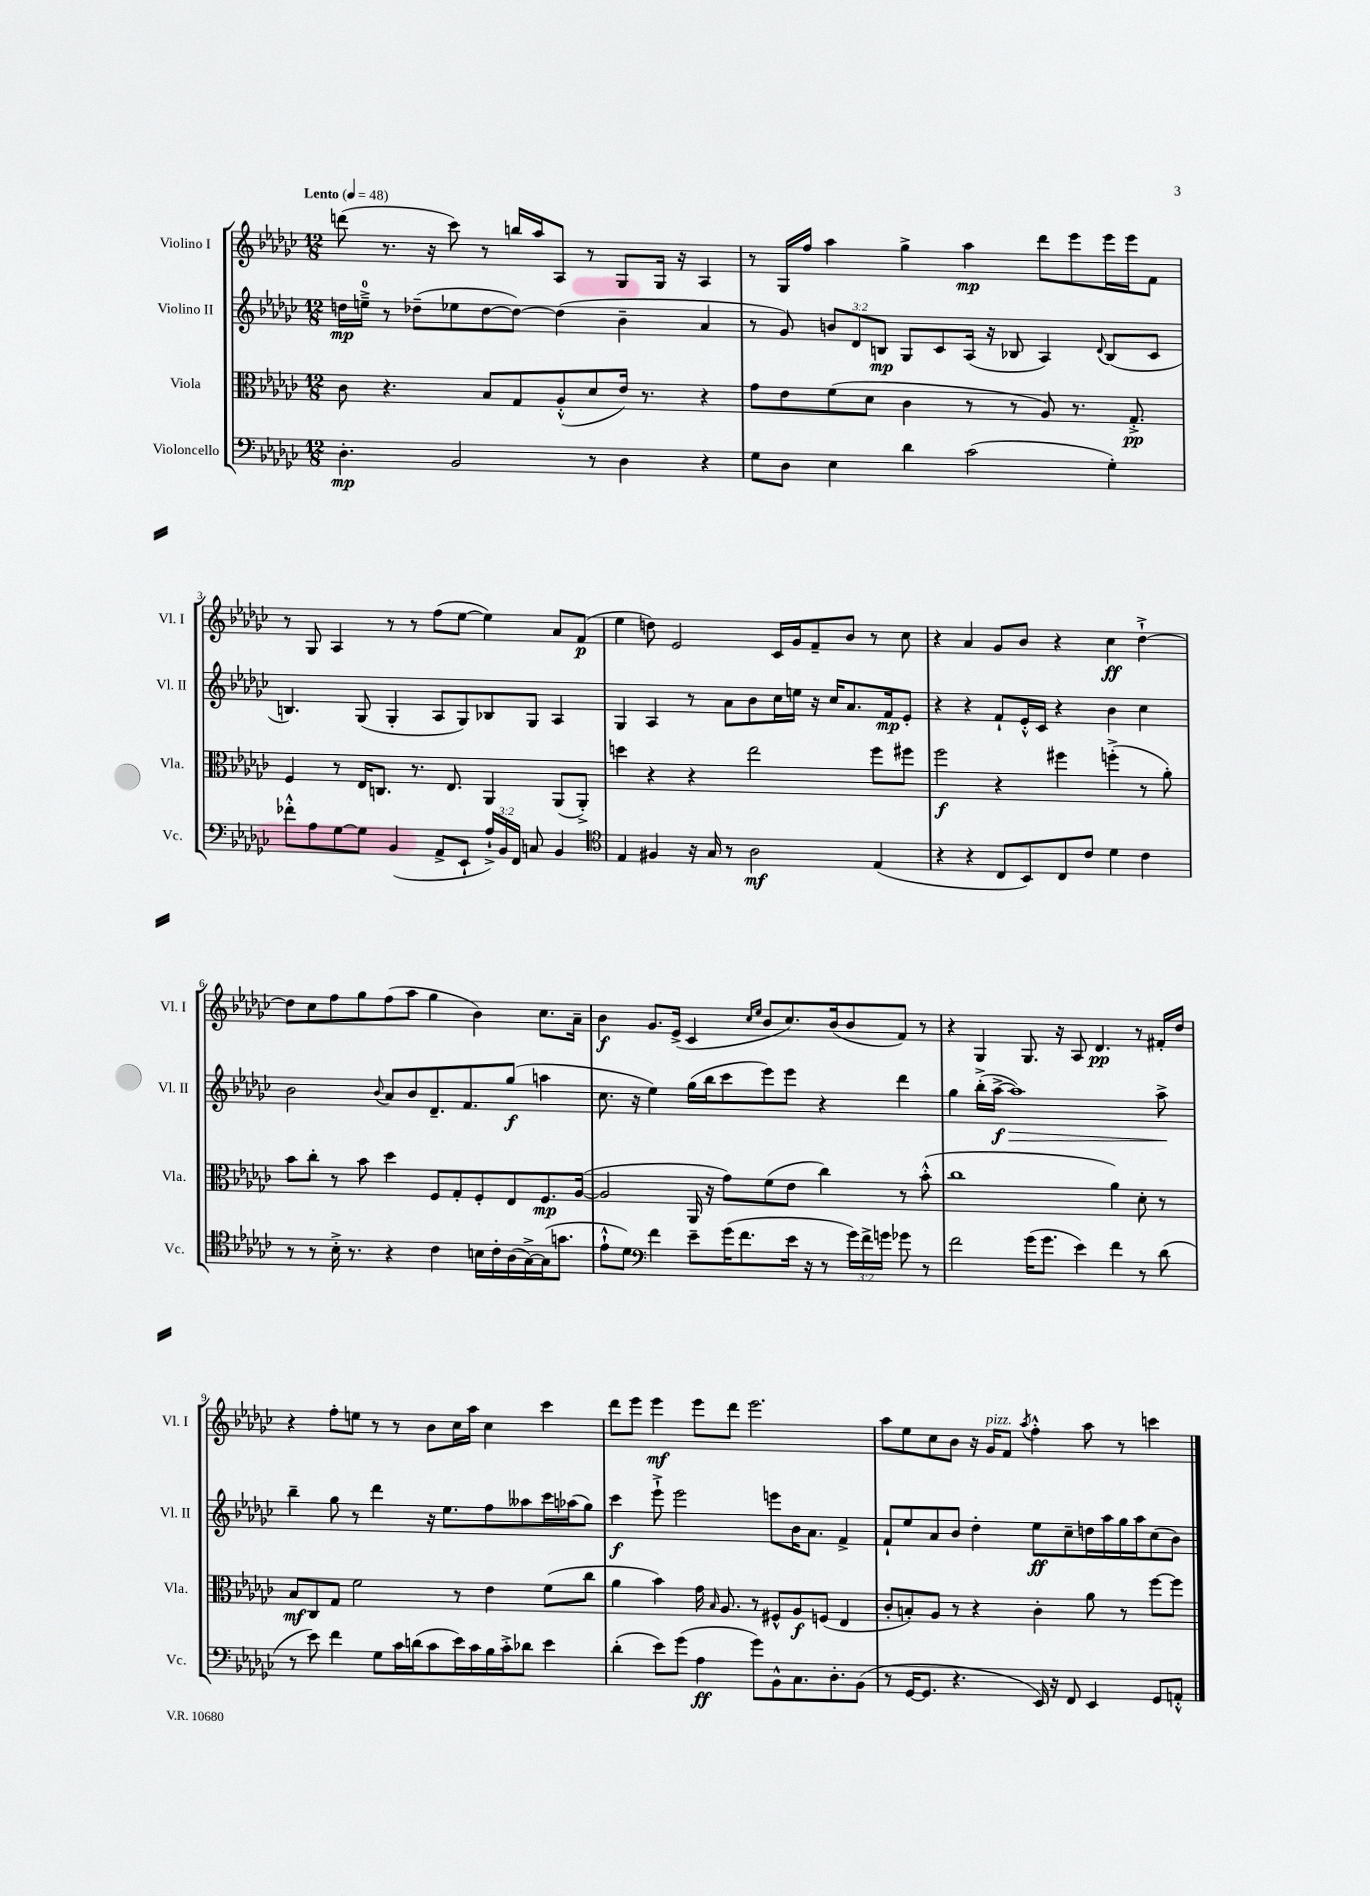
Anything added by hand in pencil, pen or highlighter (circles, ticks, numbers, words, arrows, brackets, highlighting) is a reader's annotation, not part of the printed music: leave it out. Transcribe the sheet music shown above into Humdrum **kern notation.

**kern	**kern	**kern	**kern
*staff4	*staff3	*staff2	*staff1
*clefF4	*clefC3	*clefG2	*clefG2
*k[b-e-a-d-g-c-]	*k[b-e-a-d-g-c-]	*k[b-e-a-d-g-c-]	*k[b-e-a-d-g-c-]
*M12/8	*M12/8	*M12/8	*M12/8
*MM48	*MM48	*MM48	*MM48
4.D-'\	8c-\	16dd\LL	(8ddd\
.	.	16ee~^\JJ	.
.	4.r	8r	8.r
.	.	(8dd-~\L	.
.	.	.	16r
2BB-/	.	8ee-\	8ccc-\)
.	8B-/L	[8dd-\	8r
.	8G-/	8dd-\_J)	16bb/LL
.	.	.	16aa-/J
.	(8A-'^^/	(4dd-\]	8A-/J
8r	8d-/	.	8r
4D-\	16e-/Jk)	4b-~\	8G-/L
.	8.r	.	.
.	.	.	16G-/Jk
.	.	.	16r
4r	4r	4a-/	4A-/
=	=	=	=
8G-\L	8g-\L	8r	8r
8D-\J	8e-\	8g-/)	16G-/LL
.	.	.	16ff/JJ
4E-\	(8f\	12b/L	4aa-\
.	.	12d-/	.
.	8d-\J	.	.
.	.	12B/J	.
4d-\	4c-\	8G-/L	4gg-^\
.	.	8c-/	.
(2c-\	8r	(16A-/Jk	4aa-\
.	.	16r	.
.	8r	8B-/	.
.	8A-/)	4A-/)	8ddd-\L
.	8.r	.	8eee-\
.	.	8qqd-/	.
4G-'\)	.	(8B-/L	16eee-\L
.	8.G-'^/	.	16eee-\J
.	.	8c-/J	8f\J
=	=	=	=
8f-'^^\L	4F/	4.B/)	8r
8A-\	.	.	8G-/
[8G-\	8r	.	4A-/
8G-\]J	16E-/LK	(8G-/	.
.	8.C/J	.	.
(4BB-/	.	4G-'/	8r
.	8.r	.	8r
8AA-^/L	.	8A-/L	(8ff\L
.	8.E-/	.	.
8EE-`/J	.	8G-/)	[8ee-\J
24A-`^/LL)	4AA-/	8B-/	4ee-\])
24BB-/	.	.	.
24FF/JJ	.	.	.
8C/	.	8G-/J	.
4BB-/	(8AA-/L	4A-/	8a-/L
.	8AA-'^/J)	.	(8f/J
=	=	=	=
*clefC4	*	*	*
4E-/	4dd\	4G-/	4ee-\
4F#/	4r	4A-/	8dd\)
.	.	.	2e-/
16r	4r	8r	.
16G-/	.	.	.
8r	.	8a-\L	.
2A-\	2ee-\	8b-\	.
.	.	16cc-\L	16c-/LL
.	.	16ee\JJ	16g-/J
.	.	16r	8f~/
.	.	16cc-/LK	.
.	.	8.a-/	8b-/J
(4E-/	8ff\L	.	8r
.	.	16f/k	.
.	8ff#\J	8e-'/J	8cc-\
=	=	=	=
4r	2ff\	4r	4r
4r	.	4r	4a-/
8C-/L	4r	8f`/L	8g-/L
8BB-/)	.	16e-'^^/L	8b-/J
.	.	16c-/JJ	.
8C-/	4ff#\	4r	4r
8c-/J	.	.	.
4d-\	(4ff'^\	4b-\	4cc-\
4c-\	8r	4cc-\	[4dd-`^\
.	8a-'\)	.	.
=	=	=	=
8r	8b-\L	2b-\	8dd-\]L
8r	8cc-'\J	.	8cc-\
16B-'^\	8r	.	8ff\
8.r	.	.	.
.	8b-\	.	8gg-\
.	.	8qqb-/	.
4r	4dd-\	8a-/L	(8ff\
.	.	8b-/	8aa-\J
4c-\	8F/L	8.d-~/	4gg-\
.	8G-'/	.	.
.	.	8.f/	.
16B\LL	8F'/	.	4b-\)
16c-'\	.	.	.
(16A-\	8E-/	(8gg-/J	.
[16G-^\)	.	.	.
(16G-\]J	8.F/	4aa\	8.cc-\L
8.g\J	.	.	.
.	([16A-/Jk	.	16a-~\Jk
=	=	=	=
8e-`^^\L	2A-/]	8.cc-\	4b-\
8d-\J)	.	.	.
.	.	16r	.
*clefF4	*	*	*
4f\	.	4ee-\)	8.g-/L
.	.	.	(16e-^/Jk
8e-~\L	16AA-/	(16gg-\LL	4c-/
.	16r	16bb-\J	.
(16g-\K	8g-\L)	8ccc-\	.
8.f\	.	.	.
.	.	.	16qqcc-/LL
.	.	.	16qqee-/JJ
.	(8f\	8eee-\)	8b-/L
16e-\Jk	8e-\J	8eee-\J	8.cc-/)
16r	.	.	.
8r	4cc-\)	4r	.
.	.	.	(16b-/k
24g-\LL)	.	.	8b-/
24f^\	.	.	.
24g\JJ	.	.	.
8g-\	8r	4ddd-\	8f/J)
8r	(8b-'^^\	.	8r
=	=	=	=
2f\	1cc-	4gg-\	4r
.	.	(16bb-'^\LL	4G-/
.	.	[16aa-^\JJ	.
.	.	1aa-])	.
(16g-\LK	.	.	8.G-/
8.g-\J	.	.	.
.	.	.	16r
4e-\)	.	.	8A-/
.	.	.	4.d-/
4f\	4a-\)	.	.
8r	8d-'\	.	8r
(8d-\	8r	8aa-^\	16f#'/LL
.	.	.	16dd-/JJ
=	=	=	=
8r	8B-/L	4bb-~\	4r
8e-\)	8C-/	.	.
4f\	8G-/J	8gg-\	8ff'\L
.	2f\	8r	8ee\J
8G-\L	.	4ddd-\	8r
16c-\L	.	.	8r
(16d\J	.	.	.
8c-\	.	16r	8b-\L
.	.	8.ee-\L	.
16e-\L)	8r	.	16cc-\L
16c-\	.	.	16aa-\JJ
16B-\	4e-\	8ff\	4cc-\
16c-'^\J	.	.	.
8d-\J	.	8aa--\	.
4e-\	(8f\L	16ccc-\L	4ccc-\
.	.	(16aa-\J	.
.	8cc-\J	8gg-\J)	.
=	=	=	=
(4d-'\	4a-\	4ccc-\	8ddd-\L
.	.	.	8eee-\J
8e-\L)	4b-\)	8eee-`^\	4eee-\
(8g-\J	.	2eee-\	.
4A-\	16g-\	.	8eee-\L
.	16qqB-/	.	.
.	8.A-/	.	.
.	.	.	8ddd-\J
8g-\L)	8r	.	2.eee-\
8BB-^^\	8F#^^/L	8eee\L	.
8.C-\	8A-/	16b-\K	.
.	.	8.a-\J	.
.	(8F/J	.	.
8.D-'\	.	.	.
.	4E-/	4f^/	.
(8BB-\J	.	.	.
=	=	=	=
8r	8c-'/L	8f`/L	8aa-\L
[16GG-/LK	8B'/)	8ee-/	8ee-\
8.GG-/]J	.	.	.
.	8A-/J	8a-/	8cc-\
4.r	8r	8b-/J	8b-\J
.	4r	4dd-'\	16r
.	.	.	16g-/LK
.	.	.	8f/J
.	.	.	8qaa-/
16EE-/)	4c-'\	8ee-\L	4ff'^^\
16r	.	.	.
8FF/	.	8cc-~\	.
4EE-/	8a-\	16dd\L	8aa-\
.	.	16aa-\	.
.	8r	16gg-\	8r
.	.	16aa-\J	.
8GG-/L	[8ff\L	(8cc-\	4ccc\
8AA'^^/J	8ff\]J	8b-\J)	.
==	==	==	==
*-	*-	*-	*-
